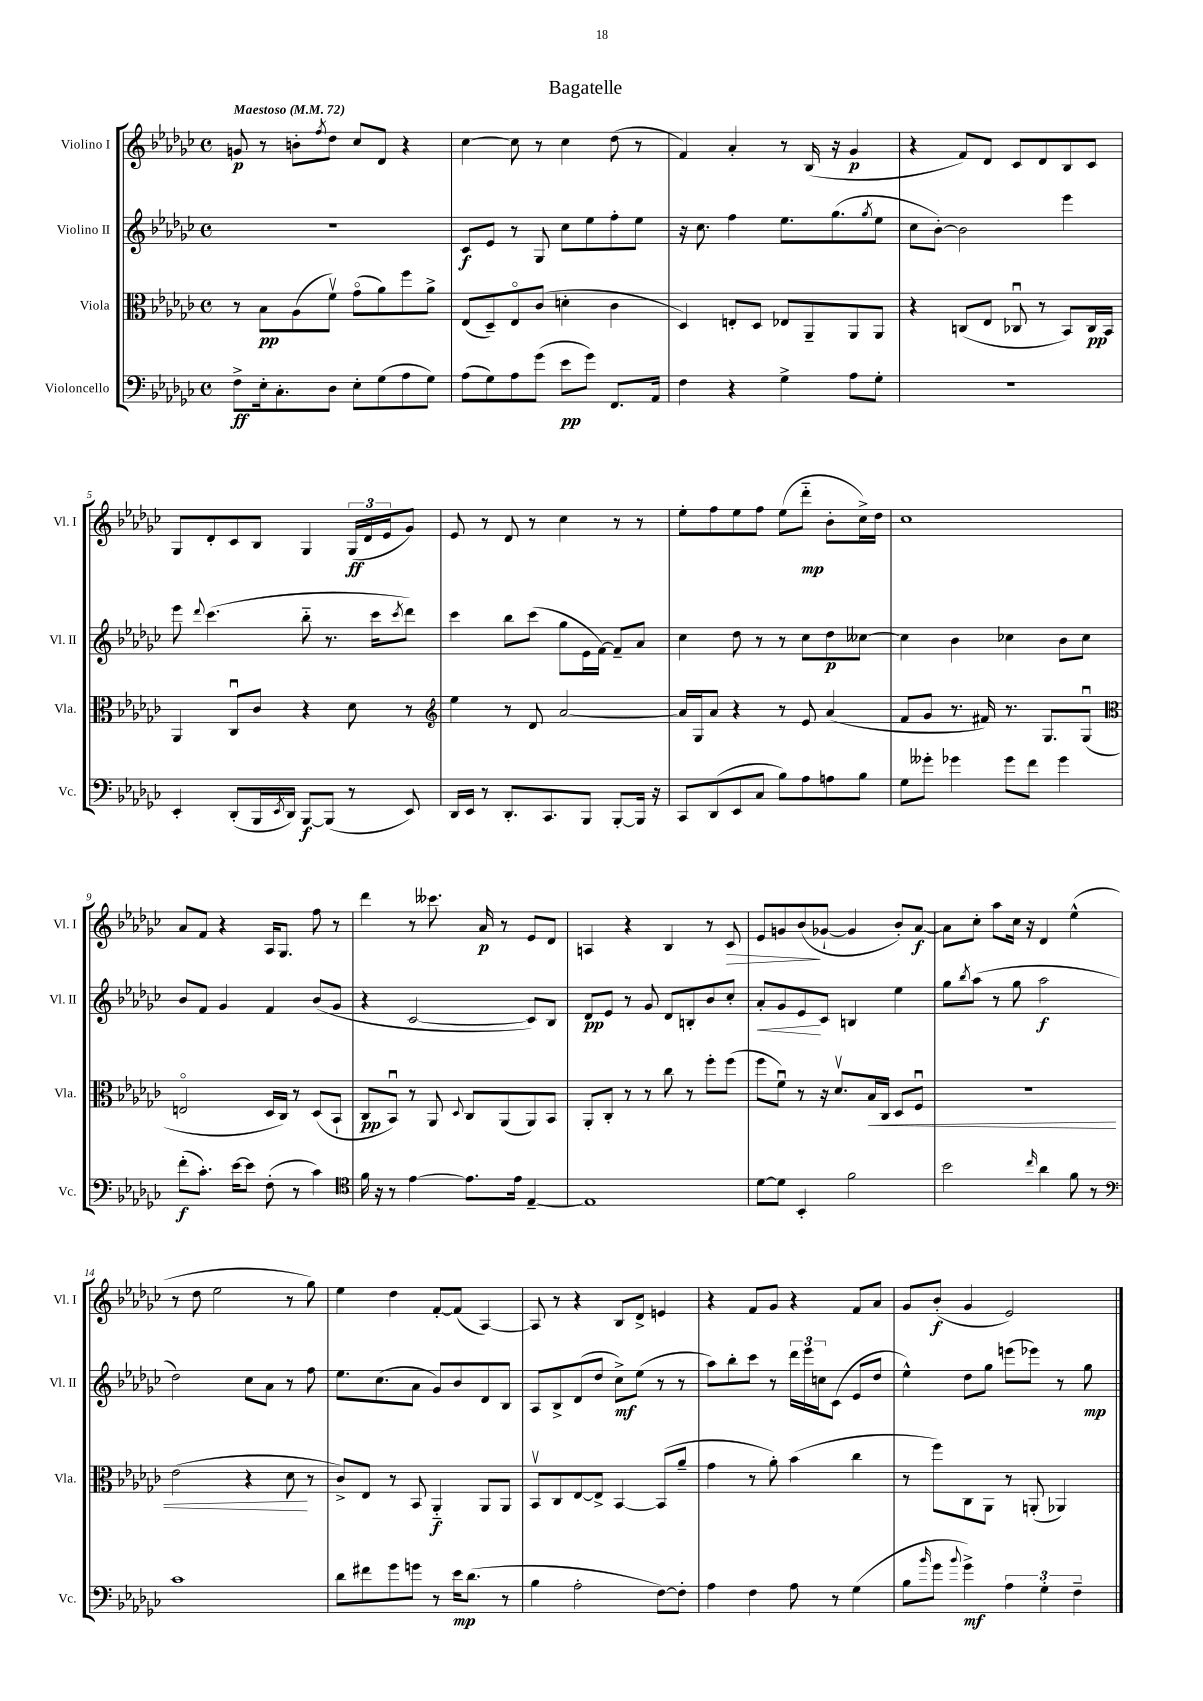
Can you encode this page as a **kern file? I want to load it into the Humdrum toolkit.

**kern	**kern	**kern	**kern
*staff4	*staff3	*staff2	*staff1
*clefF4	*clefC3	*clefG2	*clefG2
*k[b-e-a-d-g-c-]	*k[b-e-a-d-g-c-]	*k[b-e-a-d-g-c-]	*k[b-e-a-d-g-c-]
*M4/4	*M4/4	*M4/4	*M4/4
*met(c)	*met(c)	*met(c)	*met(c)
*MM72	*MM72	*MM72	*MM72
8F^	8r	1r	8g
16E-'	8B-	.	8r
8.C-'	.	.	.
.	(8A-	.	8b'
.	.	.	8qff
8D-	8fv)	.	8dd-
8E-'	(8g-o	.	8cc-
(8G-	8a-)	.	8d-
8A-	8ff	.	4r
8G-)	8a-^	.	.
=	=	=	=
(8A-	(8E-	8c-	[4cc-
8G-)	8D-~)	8e-	.
8A-	8E-o	8r	8cc-]
(8g-	(8c-	8G-	8r
8e-	4d'	8cc-	4cc-
8g-)	.	8ee-	.
8.FF	4c-	8ff'	(8dd-
.	.	8ee-	8r
16AA-	.	.	.
=	=	=	=
4F	4D-)	16r	4f)
.	.	8.cc-	.
4r	8E'	4ff	4a-'
.	8D-	.	.
4G-^	8E-	8.ee-	8r
.	8AA-~	.	(16B-
.	.	(8.gg-	16r
8A-	8AA-	.	4g-
.	.	8qgg-	.
8G-'	8AA-	8ee-	.
=	=	=	=
1r	4r	8cc-	4r
.	.	[8b-')	.
.	(8C	2b-]	8f)
.	8E-	.	8d-
.	8C-u	.	8c-
.	8r	.	8d-
.	8BB-)	4eee-	8B-
.	16C-	.	8c-
.	16BB-	.	.
=	=	=	=
4EE-'	4AA-	8eee-	8G-
.	.	8qqddd-	.
.	.	(4.ccc-	8d-'
(8DD-'	8C-u	.	8c-
16BBB-	8c-	.	8B-
8qEE-	.	.	.
16DD-)	.	.	.
[8BBB-	4r	8bb-'~	4G-
(8BBB-]	.	8.r	.
8r	8d-	.	(24G-
.	.	.	24d-
.	.	16ccc-	.
.	.	.	24e-
.	.	8qccc-	.
8EE-)	8r	8ddd-)	8g-)
=	=	=	=
*	*clefG2	*	*
16DD-	4ee-	4ccc-	8e-
16EE-	.	.	.
8r	.	.	8r
8.DD-'	8r	8bb-	8d-
.	8d-	(8ccc-	8r
8.CC-	.	.	.
.	[2a-	8gg-	4cc-
8BBB-	.	16e-	.
.	.	[16f)	.
[8BBB-'	.	8f~]	8r
16BBB-]	.	8a-	8r
16r	.	.	.
=	=	=	=
8CC-	16a-]	4cc-	8ee-'
.	16G-	.	.
(8DD-	8a-	.	8ff
8EE-	4r	8dd-	8ee-
8C-	.	8r	8ff
8B-)	8r	8r	(8ee-
8A-	8e-	8cc-	8ddd-'~
8A	(4a-	8dd-	8b-'
8B-	.	[8cc--	16cc-^)
.	.	.	16dd-
=	=	=	=
8G-	8f	4cc--]	1cc-
8g--'	8g-	.	.
4g-	8.r	4b-	.
.	16f#)	.	.
8g-	8.r	4cc-	.
8f	.	.	.
.	8.G-	.	.
4g-	.	8b-	.
.	(8G-u	8cc-	.
=	=	=	=
*	*clefC3	*	*
(8f'	2Eo	8b-	8a-
8.c-')	.	8f	8f
.	.	4g-	4r
[16e-	.	.	.
8e-]	.	.	.
(8F'	16D-	4f	16A-
.	16C-)	.	8.G-
8r	8r	.	.
4c-)	(8D-	(8b-	8ff
.	8BB-`	8g-	8r
=	=	=	=
*clefC4	*	*	*
16f	8C-	4r	4ddd-
16r	.	.	.
8r	8BB-u)	.	.
[4e-	8r	[2c-	8r
.	8AA-	.	8.ccc--
.	8qqD-	.	.
8.e-]	8C-	.	.
.	.	.	16a-
.	(8AA-	.	8r
16e-	.	.	.
[4E-~	8AA-)	8c-])	8e-
.	8BB-	8B-	8d-
=	=	=	=
1E-]	8AA-'	8d-	4A
.	8C-'	8e-	.
.	8r	8r	4r
.	8r	8g-	.
.	8cc-	8d-	4B-
.	8r	8B'	.
.	8ff'	8b-	8r
.	(8ff	8cc-'	8c-
=	=	=	=
[8d-	8ff	8a-'	8e-
8d-]	8fu)	8g-	8g
4BB-'	8r	8e-	(8b-
.	16r	8c-	[8g-`
.	8.d-v	.	.
2f	.	4B	4g-]
.	16B-	.	.
.	16C-	.	.
.	8D-	4ee-	8b-')
.	8Fu	.	[8a-
=	=	=	=
2b-	1r	8gg-	8a-]
.	.	8qbb-	.
.	.	(8aa-	8cc-'
.	.	8r	8aa-
.	.	8gg-	16cc-
.	.	.	16r
16qqcc-	.	.	.
4a-	.	2aa-	4d-
8f	.	.	(4ee-^^
8r	.	.	.
=	=	=	=
*clefF4	*	*	*
1c-	(2e-	2dd-)	8r
.	.	.	8dd-
.	.	.	2ee-
.	4r	8cc-	.
.	.	8a-	.
.	8d-	8r	8r
.	8r	8ff	8gg-)
=	=	=	=
8d-	8c-^)	8.ee-	4ee-
8f#	8E-	.	.
.	.	(8.cc-	.
8g-	8r	.	4dd-
8g	8BB-	8a-	.
8r	4AA-'~	8g-)	[8f'
16e-	.	8b-	(8f]
(8.d-	.	.	.
.	8AA-	8d-	[4A-)
8r	8AA-	8B-	.
=	=	=	=
4B-	8BB-v	8A-	8A-]
.	8C-	8B-^	8r
2A-'	[8E-	(8d-	4r
.	8E-^]	8dd-	.
.	[4BB-	8cc-^)	8B-
.	.	(8ee-	8d-^
[8F)	(8BB-]	8r	4e
8F']	8a-~	8r	.
=	=	=	=
4A-	4g-	8aa-)	4r
.	.	8bb-'	.
4F	8r	8ccc-	8f
.	8a-')	8r	8g-
8A-	(4b-	24ddd-	4r
.	.	24eee-	.
.	.	24cc	.
8r	.	(8c-	.
(4G-	4cc-	8e-	8f
.	.	8dd-	8a-
=	=	=	=
8B-	8r	4ee-^^)	8g-
16qqb-	.	.	.
8g-	8ff)	.	(8b-'
8qqb-	.	.	.
4g-^)	8C-	8dd-	4g-
.	8AA-	8gg-	.
6A-	8r	(8eee	2e-)
.	(8AA'	8eee-)	.
6G-'	.	.	.
.	4AA-)	8r	.
6F~	.	.	.
.	.	8gg-	.
==	==	==	==
*-	*-	*-	*-
